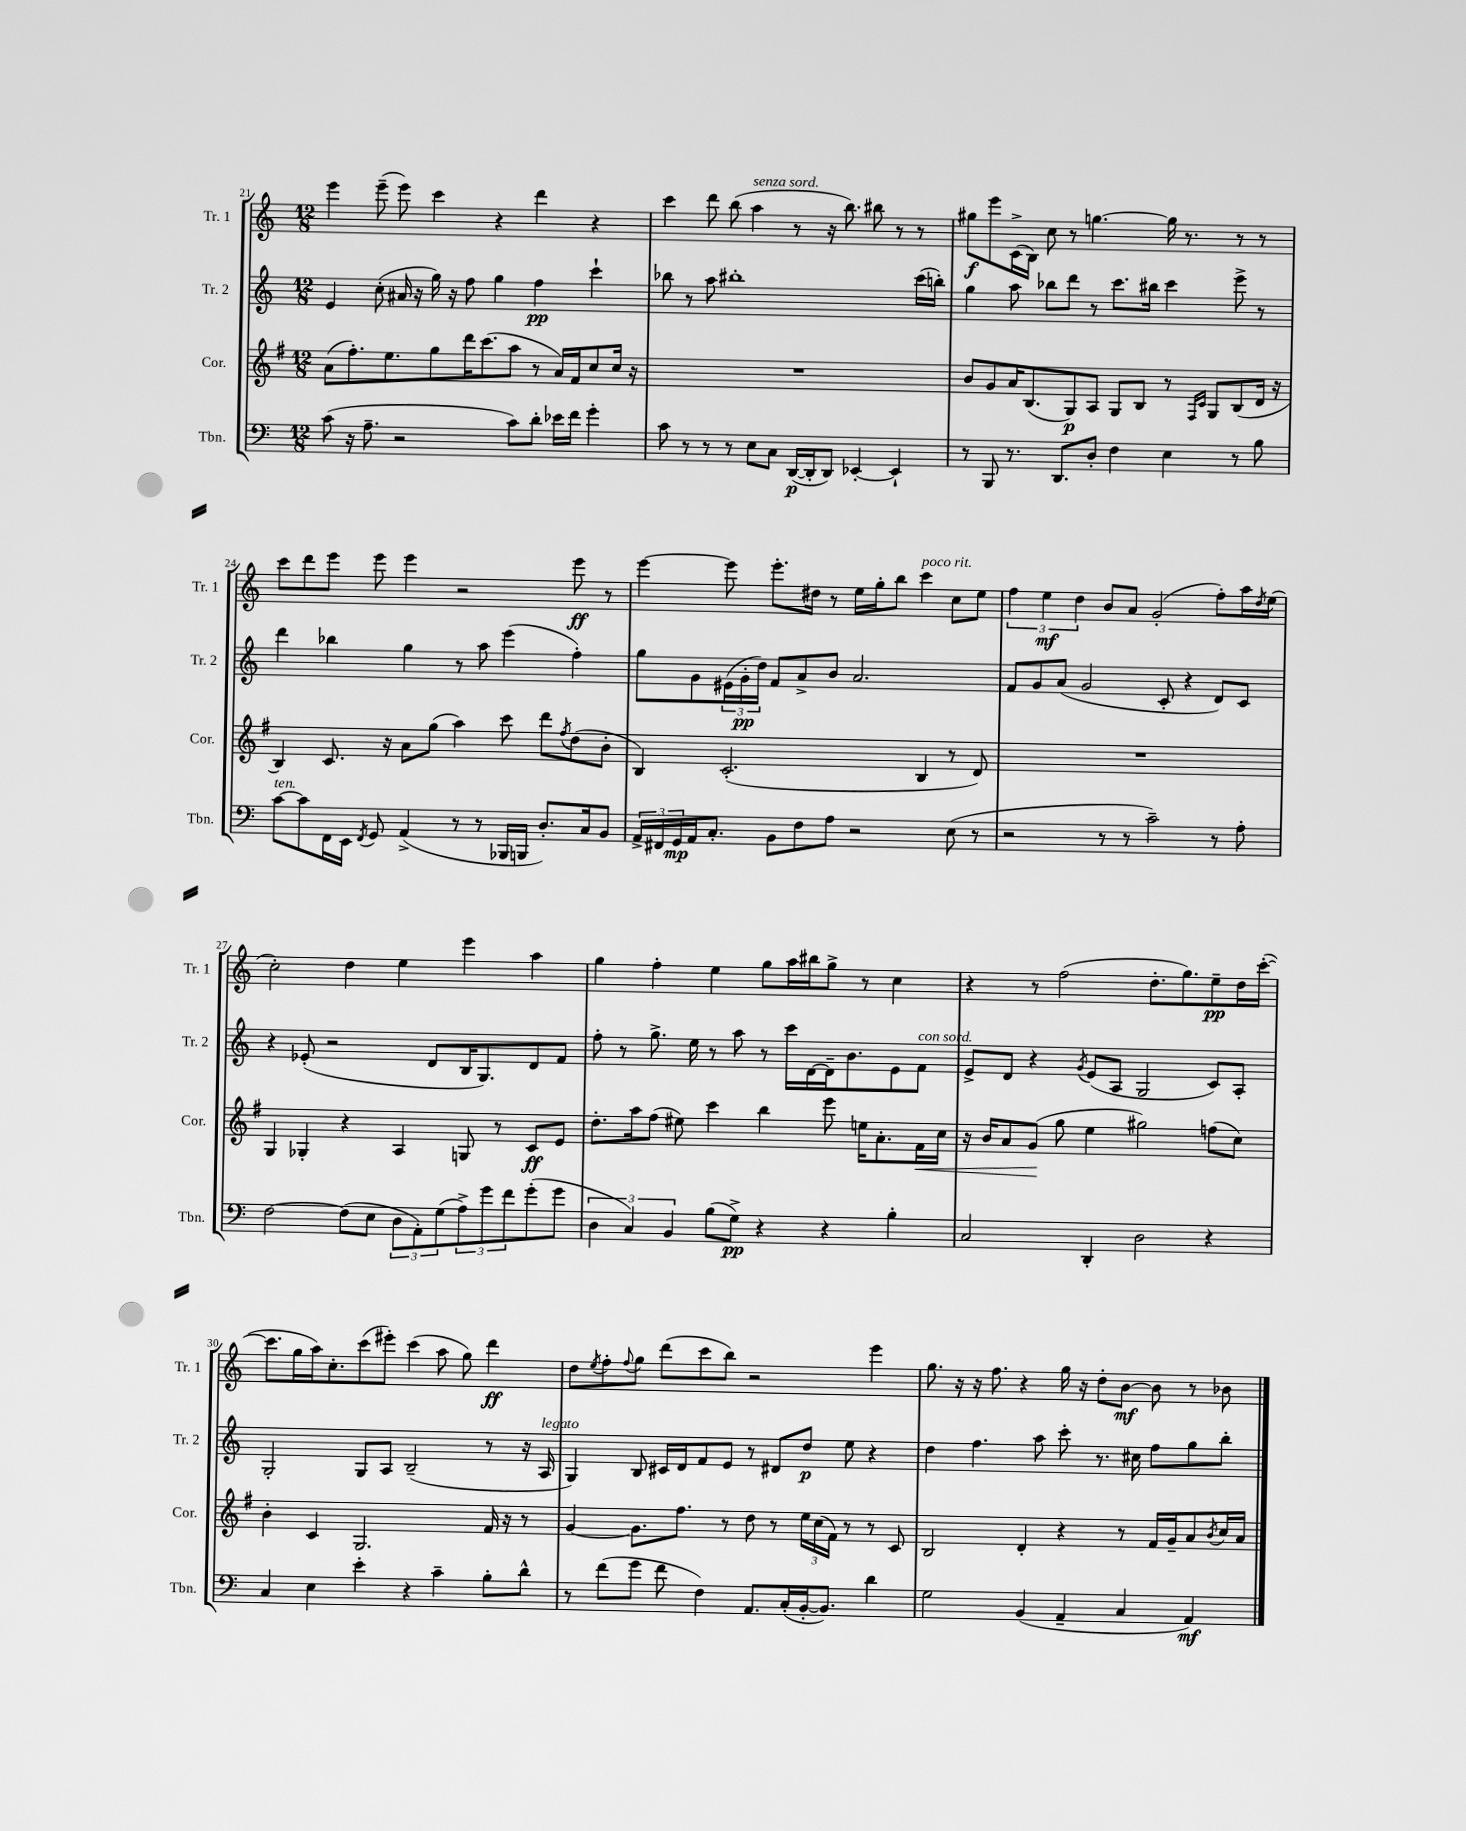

**kern	**kern	**kern	**kern
*staff4	*staff3	*staff2	*staff1
*clefF4	*clefG2	*clefG2	*clefG2
*k[]	*k[f#]	*k[]	*k[]
*M12/8	*M12/8	*M12/8	*M12/8
(8c	(8a	4e	4eee
16r	8.ff#')	.	.
8.A~	.	.	.
.	.	(8cc'	(8eee~
.	8.ee	.	.
2r	.	16a#	8eee)
.	.	16r	.
.	8gg	16gg)	4ccc
.	.	16r	.
.	16ddd	8ff	.
.	(8.ccc	.	.
.	.	4gg	4r
8c)	8aa	.	.
8d'	8r	4ff	4ddd
16e-	16a)	.	.
16f	16f#	.	.
4g'	8cc	4ccc`	4r
.	16cc	.	.
.	16r	.	.
=	=	=	=
8c	1.r	8bb-	4ccc
8r	.	8r	.
8r	.	8aa	8ddd
8r	.	1bb#'	(8bb
8E	.	.	4aa
8C	.	.	.
([16DD	.	.	8r
16DD']	.	.	.
8DD)	.	.	16r
.	.	.	8.bb)
[4EE-'	.	.	.
.	.	.	8bb#
4EE-`]	.	.	8r
.	.	(16ccc	8r
.	.	16bb')	.
=	=	=	=
8r	8b	4gg	8gg#
8BBB	8g	.	8eee
8.r	16a	8aa	(16c^
.	(8.B	.	16B)
.	.	8bb-	8cc
8.DD	.	.	.
.	8G)	8ddd	8r
8D'	8A	8r	[4.gg
4F	8G	8.ccc	.
.	8B	.	.
.	.	16bb#	.
4E	8r	4ccc	16gg]
.	.	.	8.r
.	16qqF#	.	.
.	16qqc	.	.
.	8G	.	.
8r	(8B	8eee^	8r
8B	16d	8r	8r
.	16r	.	.
=	=	=	=
[8c	4B)	4ddd	8ccc
8c]	.	.	8ddd
16FF	8.c	4bb-	8eee
16EE	.	.	.
8qFF	.	.	.
8GG	.	.	8eee
.	16r	.	.
(4AA^	8a	4gg	4eee
.	(8gg	.	.
8r	4aa)	8r	2r
8r	.	8aa	.
16BBB-	8ccc	(4eee	.
16BBB	.	.	.
8.D')	8ddd	.	.
.	8qff#	.	.
.	(8dd	4ff')	8eee
16C	.	.	.
8BB	8b'	.	8r
=	=	=	=
24AA^	4B)	8gg	[4eee
24FF#	.	.	.
24GG	.	.	.
16AA	.	8g	.
8.C'	.	.	.
.	(2.c'	(24e#	8eee]
.	.	24g'	.
.	.	24dd)	.
8BB	.	8f	8.eee'
8F	.	8a^	.
.	.	.	16dd#
8A	.	8b	8r
2r	.	2.a	16ee
.	.	.	16gg'
.	.	.	8bb
.	4B	.	4ccc
(8E	8r	.	8cc
8r	8d)	.	8ee
=	=	=	=
2r	1.r	8f	6ff
.	.	8g	.
.	.	.	6ee
.	.	(8a	.
.	.	.	6dd
.	.	2g	.
8r	.	.	8b
8r	.	.	8a
2c~)	.	.	(2g'
.	.	8c'	.
.	.	4r	.
8r	.	8d)	8ff')
8A'	.	8c	16aa
.	.	.	8qdd
.	.	.	(16ee
=	=	=	=
[2F	4G	4r	2cc')
.	4G-'	(8e-'	.
.	.	2r	.
(8F]	4r	.	4dd
8E	.	.	.
12D	4A	.	4ee
12AA')	.	.	.
.	.	8d	.
(12G	.	.	.
12A^)	8G	16B	4eee
.	.	8.G)	.
12g	.	.	.
.	8r	.	.
12f	.	.	.
(8g'	8c	8d	4aa
8g	8e	8f	.
=	=	=	=
6D	8.dd'	8ff'	4gg
.	.	8r	.
6C)	.	.	.
.	16aa	.	.
.	(8ff#	8.gg^	4ff'
6BB	.	.	.
.	8ee#)	.	.
.	.	16ee	.
(8B	4ccc	8r	4ee
8G^)	.	8aa	.
4r	4bb	8r	8gg
.	.	16ccc	16aa
.	.	[16d	16bb#
4r	8eee	16d~]	8gg^
.	.	8.b	.
.	16ee	.	8r
.	8.a'	.	.
4B'	.	8e	4cc
.	16f#	8f	.
.	16cc	.	.
=	=	=	=
2C	16r	8e^	4r
.	16b	.	.
.	8a	8d	.
.	(8g	4r	8r
.	8gg	.	(2ff
.	.	8qg	.
4DD'	4ee	(8e	.
.	.	8A	.
2D	2gg#)	2G	.
.	.	.	8.dd'
.	.	.	8.gg)
4r	(8ff	8c)	8ee~
.	8cc)	8A'	16dd
.	.	.	([16ccc'
=	=	=	=
4C	4b'	2G'	8.ccc]
.	.	.	16gg
4E	4c	.	16aa)
.	.	.	8.cc'
4e'	2.G	8G	(8ccc
.	.	8A	8eee#')
4r	.	(2B~	(4ccc
4c~	.	.	8aa
.	.	.	8gg)
8B'	16f#	8r	4ddd
.	16r	.	.
8d^^	8r	16r	.
.	.	16A	.
=	=	=	=
8r	[4g	4G)	8dd
.	.	.	8qee
(8f	.	.	8ff'
.	.	.	8qqff
8g	8.g]	8B	8gg
8f	.	16c#	(8ddd
.	8.ff#	16d	.
4F)	.	8f	8ccc
.	8r	8e	8bb)
8.AA	8dd	8r	2r
.	8r	8d#	.
(16C'	.	.	.
[16BB'	24ee	8dd	.
.	(24cc	.	.
8.BB])	.	.	.
.	24f#)	.	.
.	8r	8ee	.
4d	8r	4r	4eee
.	8c	.	.
=	=	=	=
2G	2B	4dd	8.gg
.	.	.	16r
.	.	4.ff	16r
.	.	.	8.ff
(4BB	4d'	.	4r
.	.	8aa	.
4AA~	4r	8ccc'	16gg
.	.	.	16r
.	.	8.r	8dd'
4C	8r	.	[8b
.	.	16cc#	.
.	16f#	8ff	8b]
.	16g~	.	.
4AA)	8a	8gg	8r
.	8qb	.	.
.	16cc	8bb'	8b-
.	16a	.	.
==	==	==	==
*-	*-	*-	*-
